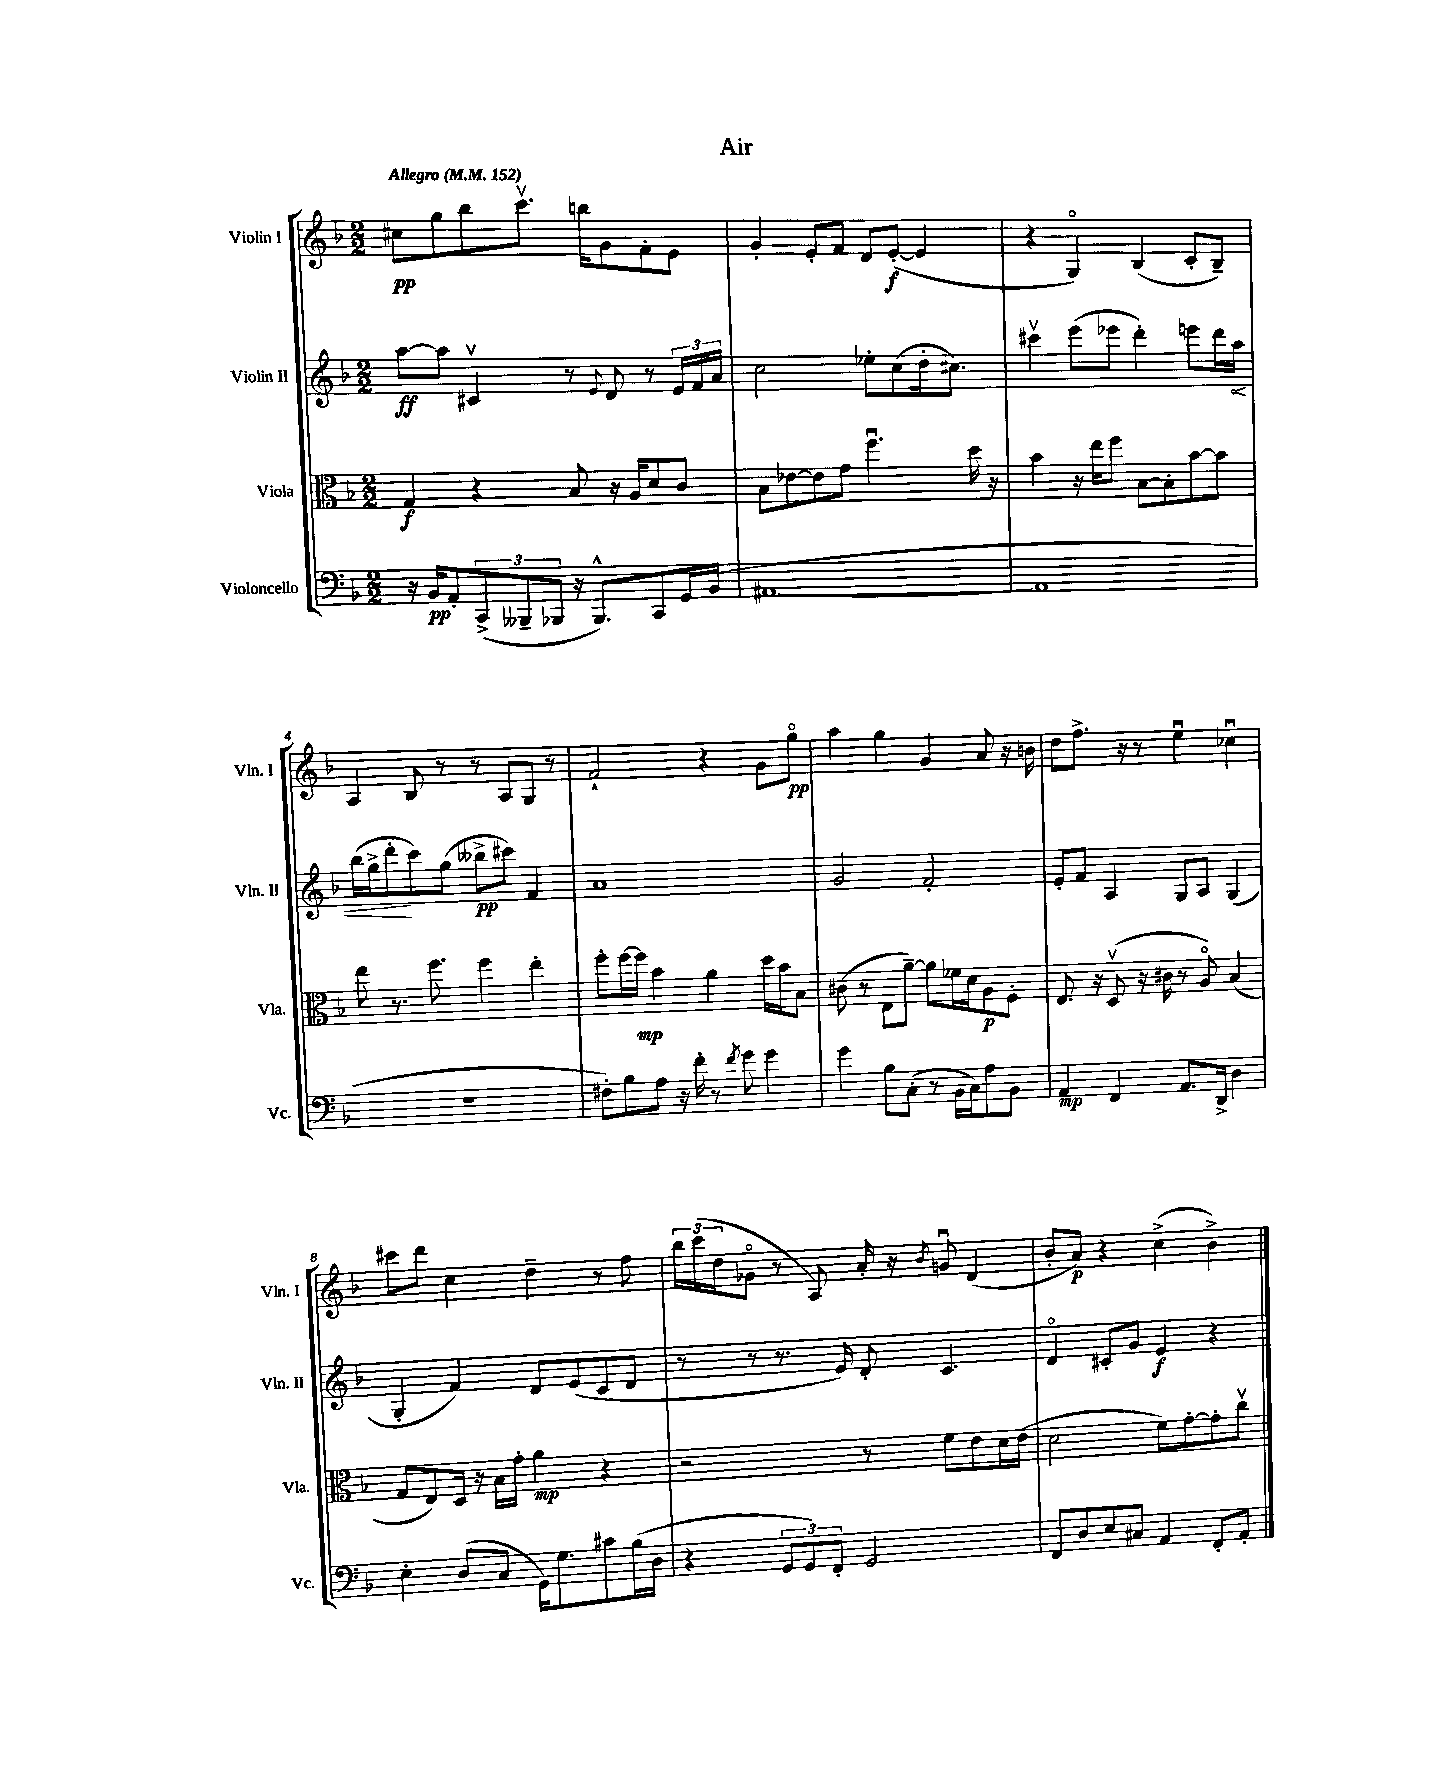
\header { title = "Air" }
<<
\new StaffGroup <<
\new Staff = "s0" \with { instrumentName = "Violin I" shortInstrumentName = "Vln. I" } {
    \clef treble \key f \major \numericTimeSignature \time 2/2 \tempo "Allegro" 4 = 152
    cis''8\pp g''8 bes''8 c'''8.\upbow b''16 g'8 f'8-. e'8 |
    g'4-. e'8-. f'8 d'8 e'8~-.\f( e'4 |
    r4 g4\flageolet) bes4( c'8-. bes8--) |
    a4 bes8 r8 r8 a8 g8 r8 |
    f'2-! r4 g'8 g''8\flageolet\pp |
    a''4 g''4 g'4 a'8 r16 b'16 |
    d''8 f''8.-> r16 r8 e''4\downbow ces''4\downbow |
    cis'''8 d'''8 c''4 d''4-- r8 f''8 |
    \tuplet 3/2 { bes''16 c'''16( d''16 } ges'8\flageolet r8 a8) a'16-. r16 \acciaccatura { bes'8 } g'8\downbow d'4( |
    bes'8-. a'8\p) r4 c''4->( bes'4->) \bar "|." |
}
\new Staff = "s1" \with { instrumentName = "Violin II" shortInstrumentName = "Vln. II" } {
    \clef treble \key f \major \numericTimeSignature \time 2/2
    a''8~\ff a''8 cis'4\upbow r8 \appoggiatura { e'8 } d'8 r8 \tuplet 3/2 { e'16 f'16 a'16 } |
    c''2 ees''8-. c''8( d''16-. cis''8.) |
    cis'''4\upbow e'''8( ees'''8 d'''4-.) e'''8 d'''16 \once \override Hairpin.circled-tip = ##t a''16\< |
    bes''16( g''16-> d'''8-.\! c'''8) g''8( beses''8->\pp cis'''8) f'4 |
    a'1 |
    g'2 f'2-. |
    e'8-. f'8 a4 g8 a8 g4( |
    g4-. f'4) d'8 e'8( c'8 d'8 |
    r8 r8 r8. e'16) d'8-. c'4. |
    d'4\flageolet cis'8-. g'8 e'4\f r4 \bar "|." |
}
\new Staff = "s2" \with { instrumentName = "Viola" shortInstrumentName = "Vla." } {
    \clef alto \key f \major \numericTimeSignature \time 2/2
    g4\f r4 bes8 r16 a16 d'8 c'8 |
    bes8 ees'8~ ees'8 g'8 f''4.\downbow d''16 r16 |
    bes'4 r16 e''16 f''8 bes8~ bes8-. bes'8~ bes'8 |
    e''8 r8. f''8. f''4 e''4-. |
    f''8-. f''16~ f''16\mp bes'4 a'4 d''16 bes'16 bes8 |
    cis'8( r8 e8 a'8~--) a'8 fes'16 d'16 a8\p f8-. |
    e8. r16 d8\upbow( r16 cis'16 r8 a8\flageolet) bes4( |
    g8 e8) d16 r16 bes16 g'16-. a'4\mp r4 |
    r2 r8 f'8 e'8 d'16 e'16( |
    d'2 f'8) g'8~-. g'8-. c''8\upbow \bar "|." |
}
\new Staff = "s3" \with { instrumentName = "Violoncello" shortInstrumentName = "Vc." } {
    \clef bass \key f \major \numericTimeSignature \time 2/2
    r16 bes,16\pp a,8-. \tuplet 3/2 { c,8->( beses,,8-- bes,,8 } r16 bes,,8.-^) c,8 g,16 bes,16( |
    ais,1~ |
    ais,1 |
    R1 |
    fis8-.) bes8 a8 r16 f'16-. r8 \acciaccatura { f'8 } g'8 g'4 |
    g'4 bes8 c8-.( r8 bes,16 c16) a8 bes,8 |
    a,4\mp f,4 a,8. d,16-> d4 |
    e4-. d8( c8 g,16) g8. cis'8 bes16( d16 |
    r4 \tuplet 3/2 { g,8 g,8) f,8-. } g,2 |
    f,8 d8 e8 cis8 a,4 f,8-. a,8-. \bar "|." |
}
>>
>>
